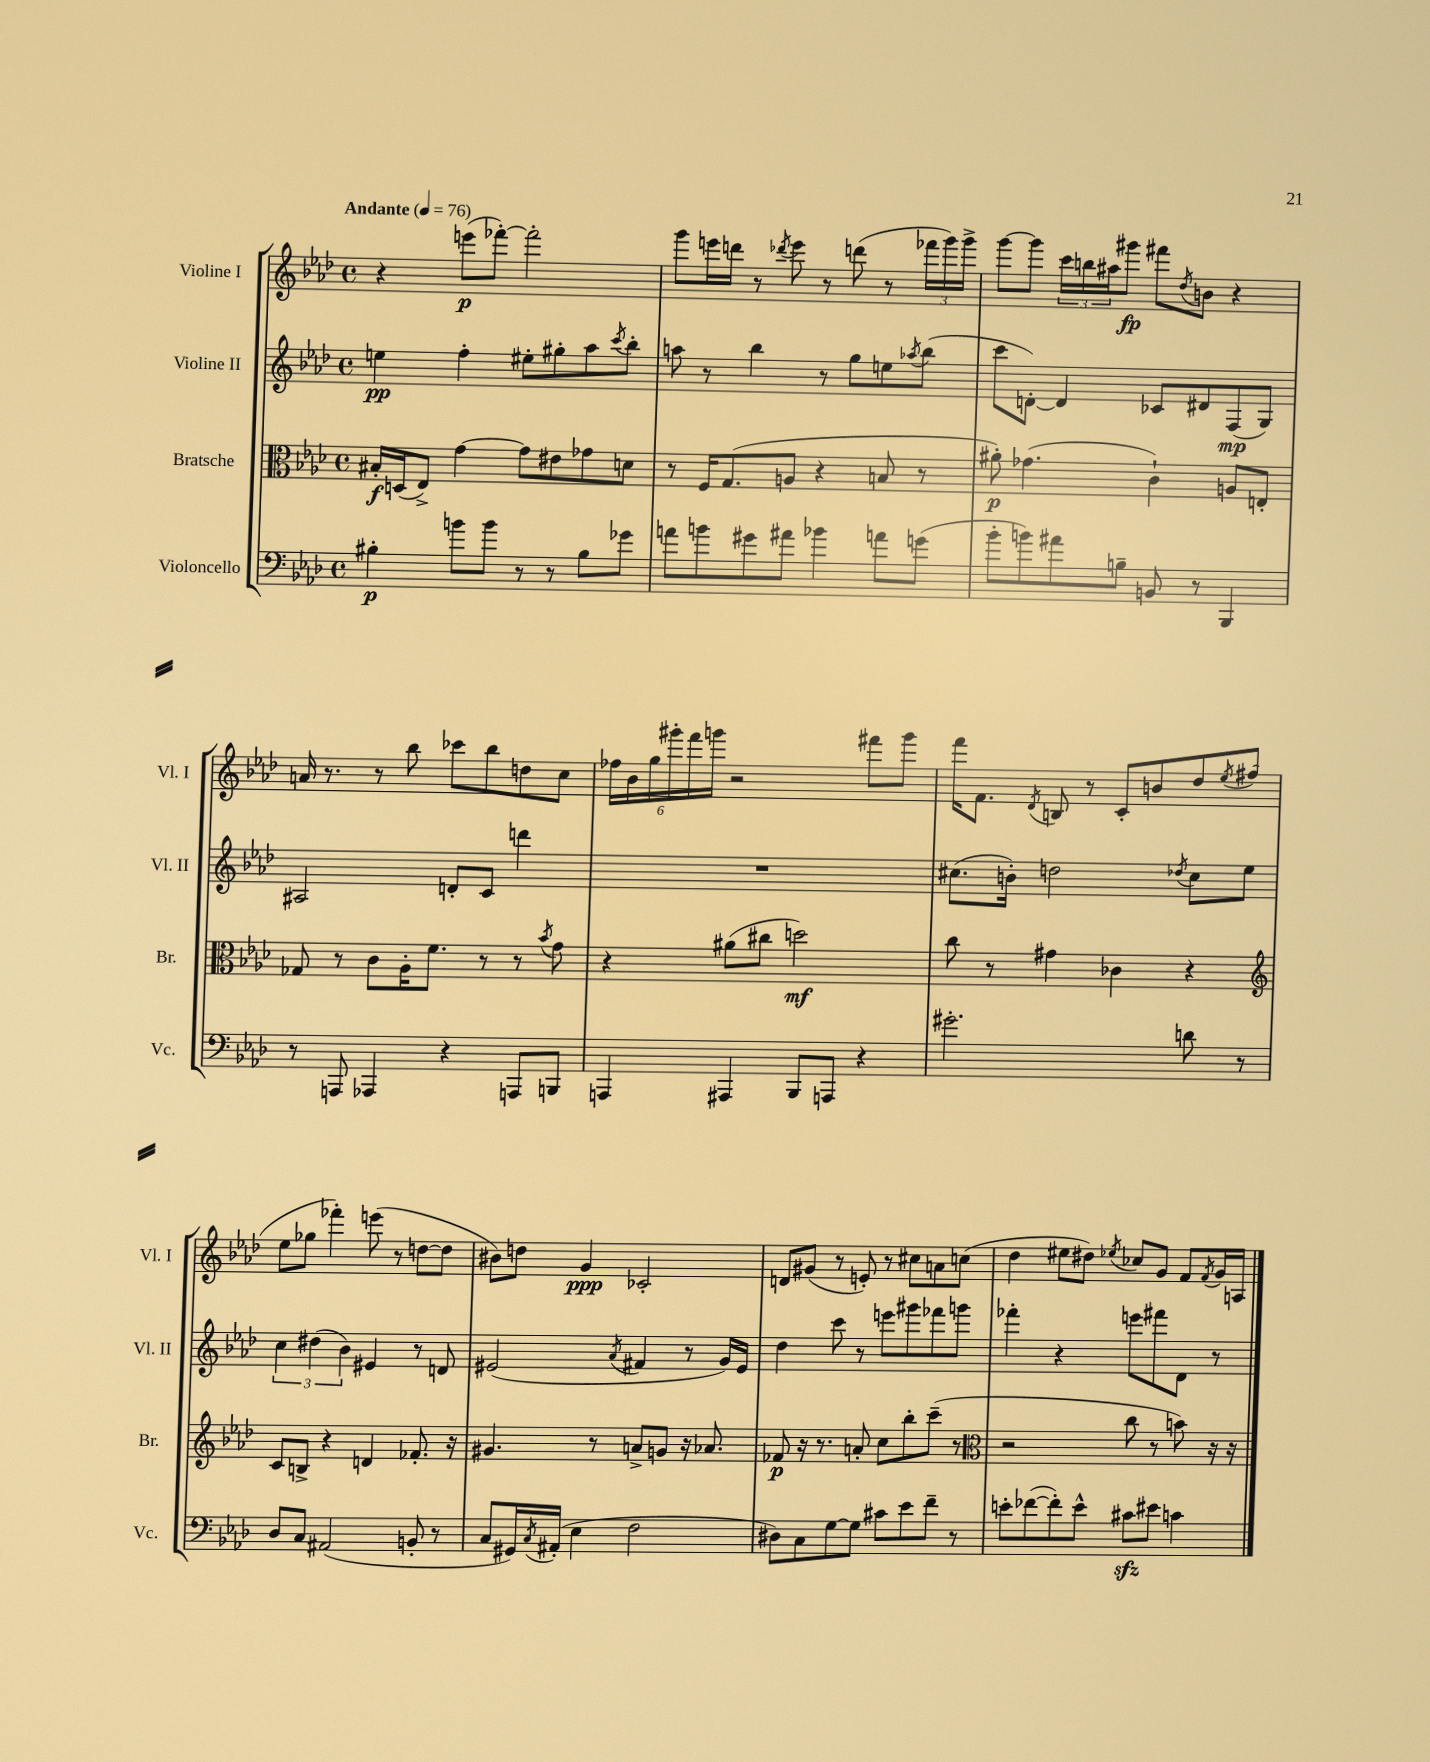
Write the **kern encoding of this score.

**kern	**dynam	**kern	**dynam	**kern	**dynam	**kern	**dynam
*part4	*part4	*part3	*part3	*part2	*part2	*part1	*part1
*staff4	*staff4	*staff3	*staff3	*staff2	*staff2	*staff1	*staff1
*I"Violoncello	*	*I"Bratsche	*	*I"Violine II	*	*I"Violine I	*
*I'Vc.	*	*I'Br.	*	*I'Vl. II	*	*I'Vl. I	*
*clefF4	*	*clefC3	*	*clefG2	*	*clefG2	*
*k[b-e-a-d-]	*	*k[b-e-a-d-]	*	*k[b-e-a-d-]	*	*k[b-e-a-d-]	*
*M4/4	*	*M4/4	*	*M4/4	*	*M4/4	*
*met(c)	*	*met(c)	*	*met(c)	*	*met(c)	*
*MM76	*	*MM76	*	*MM76	*	*MM76	*
=1	=1	=1	=1	=1	=1	=1	=1
!	!	!	!	!	!	!LO:TX:a:B:t=Andante	!
4B#X'\	p	16B#X'/LL	f	4een\	pp	4r	.
.	.	(16Dn/J	.	.	.	.	.
.	.	8E-^/J)	.	.	.	.	.
8bn\L	.	[4g\	.	4ff'\	.	(8eeen\L	p
8b\J	.	.	.	.	.	[8fff-X'\J)	.
8r	.	8g\L]	.	8ee#X'\L	.	2fff-'\]	.
8r	.	8e#X\	.	8gg#X'\	.	.	.
8B#\L	.	8g-X\	.	8aa-\	.	.	.
.	.	.	.	8qccc/	.	.	.
8g-X\J	.	8dn\J	.	8bb-'\J	.	.	.
=2	=2	=2	=2	=2	=2	=2	=2
8an\L	.	8r	.	8aan\	.	8ggg\L	.
8bn\	.	16F/KL	.	8r	.	16eeen\L	.
.	.	(8.G/	.	.	.	16dddn\JJ	.
8g#X\	.	.	.	4bb-\	.	8r	.
.	.	.	.	.	.	8qddd-X/	.
8a#X\J	.	8An/J	.	.	.	8eee\	.
4b-X\	.	4r	.	8r	.	8r	.
.	.	.	.	8gg\L	.	(8dddn\	.
8an\L	.	8Bn/	.	8een\	.	8r	.
.	.	.	.	8qaa-X/	.	.	.
(8gn\J	.	8r	.	(8bb-\J	.	24fff-X\LL	.
.	.	.	.	.	.	24ggg\)	.
.	.	.	.	.	.	24ggg^\JJ	.
=3	=3	=3	=3	=3	=3	=3	=3
8b-'\L	.	8a#X'\)	p	8ccc\L	.	[8ggg\L	.
8bn\)	.	(4.g-X\	.	[8dn'\J)	.	8ggg\J]	.
8a#X\	.	.	.	4d/]	.	24ccc\LL	.
.	.	.	.	.	.	24bbn\	.
.	.	.	.	.	.	24aa#X\J	.
8Bn~\J	.	.	.	.	.	8ggg#X\J	fp
8BBn/	.	4c`\)	.	8c-X/L	.	8fff#X\L	.
.	.	.	.	.	.	8qdd-/	.
8r	.	.	.	8d#X/	.	8bn\J	.
4BBB-/	.	8An/L	.	(8F/	mp	4r	.
.	.	8En'/J	.	8G/J)	.	.	.
!!LO:LB:g=z
=4	=4	=4	=4	=4	=4	=4	=4
8r	.	8G-X/	.	2A#X/	.	16an/	.
.	.	.	.	.	.	8.r	.
8AAAn/	.	8r	.	.	.	.	.
4AAA-X/	.	8c\L	.	.	.	8r	.
.	.	16A-'\K	.	.	.	8bb-\	.
.	.	8.f\J	.	.	.	.	.
4r	.	.	.	8dn'/L	.	8ccc-X\L	.
.	.	8r	.	8c/J	.	8bb-\	.
8AAAn/L	.	8r	.	4dddn\	.	8ddn\	.
.	.	8qb-/	.	.	.	.	.
8BBBn/J	.	8g\	.	.	.	8cc\J	.
=5	=5	=5	=5	=5	=5	=5	=5
4AAAn/	.	4r	.	1r	.	24ff-X\LL	.
.	.	.	.	.	.	24b-\	.
.	.	.	.	.	.	24gg\	.
.	.	.	.	.	.	24ggg#X'\	.
.	.	.	.	.	.	24fff\	.
.	.	.	.	.	.	24gggn\JJ	.
4AAA#X/	.	(8a#X\L	.	.	.	2r	.
.	.	8cc#X\J	.	.	.	.	.
8BBB-/L	.	2ddn\)	mf	.	.	.	.
8AAAn/J	.	.	.	.	.	.	.
4r	.	.	.	.	.	8fff#X\L	.
.	.	.	.	.	.	8ggg\J	.
=6	=6	=6	=6	=6	=6	=6	=6
2.g#X'\	.	8cc\	.	(8.cc#X\L	.	16fff\KL	.
.	.	.	.	.	.	8.f\J	.
.	.	8r	.	.	.	.	.
.	.	.	.	16bn'\Jk)	.	.	.
.	.	.	.	.	.	8qd-/	.
.	.	4g#X\	.	2ddn\	.	8Bn/	.
.	.	.	.	.	.	8r	.
.	.	4c-X\	.	.	.	8c'/L	.
.	.	.	.	.	.	8bn/	.
.	.	.	.	8qdd-X/	.	.	.
8dn\	.	4r	.	8cc#\L	.	8dd-/	.
.	.	.	.	.	.	8qee-/	.
8r	.	.	.	8ee-\J	.	(8ff#X/J	.
!!LO:LB:g=z
=7	=7	=7	=7	=7	=7	=7	=7
*	*	*clefG2	*	*	*	*	*
8D-/L	.	8c/L	.	6cc\	.	8ee-\L	.
8C/J	.	8Bn^/J	.	.	.	8gg-X\J	.
.	.	.	.	(6dd#X\	.	.	.
(2AA#X/	.	4r	.	.	.	4fff-X'\)	.
.	.	.	.	6b-\)	.	.	.
.	.	4dn/	.	4e#X/	.	(8eeen\	.
.	.	.	.	.	.	8r	.
8BBn'/	.	8.f-X'/	.	8r	.	[8ddn\L	.
8r	.	.	.	8dn/	.	8dd\J]	.
.	.	16r	.	.	.	.	.
=8	=8	=8	=8	=8	=8	=8	=8
8C/L	.	4.g#X/	.	(2e#X/	.	8b#X\L)	.
16GG#X/L)	.	.	.	.	.	8ddn\J	.
8qC/	.	.	.	.	.	.	.
(16AA#X'/JJ	.	.	.	.	.	.	.
4E-\	.	.	.	.	.	4g/	ppp
.	.	8r	.	.	.	.	.
.	.	.	.	8qa-/	.	.	.
2F\	.	8an^/L	.	4f#X/	.	2c-X'/	.
.	.	8gn/J	.	.	.	.	.
.	.	16r	.	8r	.	.	.
.	.	8.a-X/	.	.	.	.	.
.	.	.	.	16g/LL)	.	.	.
.	.	.	.	16e#/JJ	.	.	.
=9	=9	=9	=9	=9	=9	=9	=9
8D#X\L)	.	8f-X/	p	4dd-\	.	8dn/L	.
8C\	.	16r	.	.	.	(8g#X/J	.
.	.	8.r	.	.	.	.	.
[8G\	.	.	.	8ccc\	.	8r	.
8G\J]	.	8an'/	.	8r	.	8en'/)	.
8c#X\L	.	8cc\L	.	8eeen\L	.	8r	.
8e-\	.	8bb-'\	.	8ggg#X\	.	8cc#X\L	.
8f~\J	.	(8ccc~\J	.	8fff-X\	.	8an\	.
8r	.	8r	.	8gggn\J	.	(8ccn\J	.
=10	=10	=10	=10	=10	=10	=10	=10
*	*	*clefC3	*	*	*	*	*
8en'\L	.	2r	.	4fff-X'\	.	4dd-\	.
([8f-X\	.	.	.	.	.	.	.
8f-'\])	.	.	.	4r	.	8ee#X\L	.
8e^^\J	.	.	.	.	.	8dd#X\J)	.
.	.	.	.	.	.	8qee-X/	.
8c#Xzz\L	.	8cc\	.	8eeen\L	.	8cc-X/L	.
8e#X\J	.	8r	.	8fff#X\	.	8g/J	.
4cn\	.	8bn\)	.	8d-\J	.	8f/L	.
.	.	.	.	.	.	8qf/	.
.	.	16r	.	8r	.	16g/L	.
.	.	16r	.	.	.	16An/JJ	.
==	==	==	==	==	==	==	==
*-	*-	*-	*-	*-	*-	*-	*-
